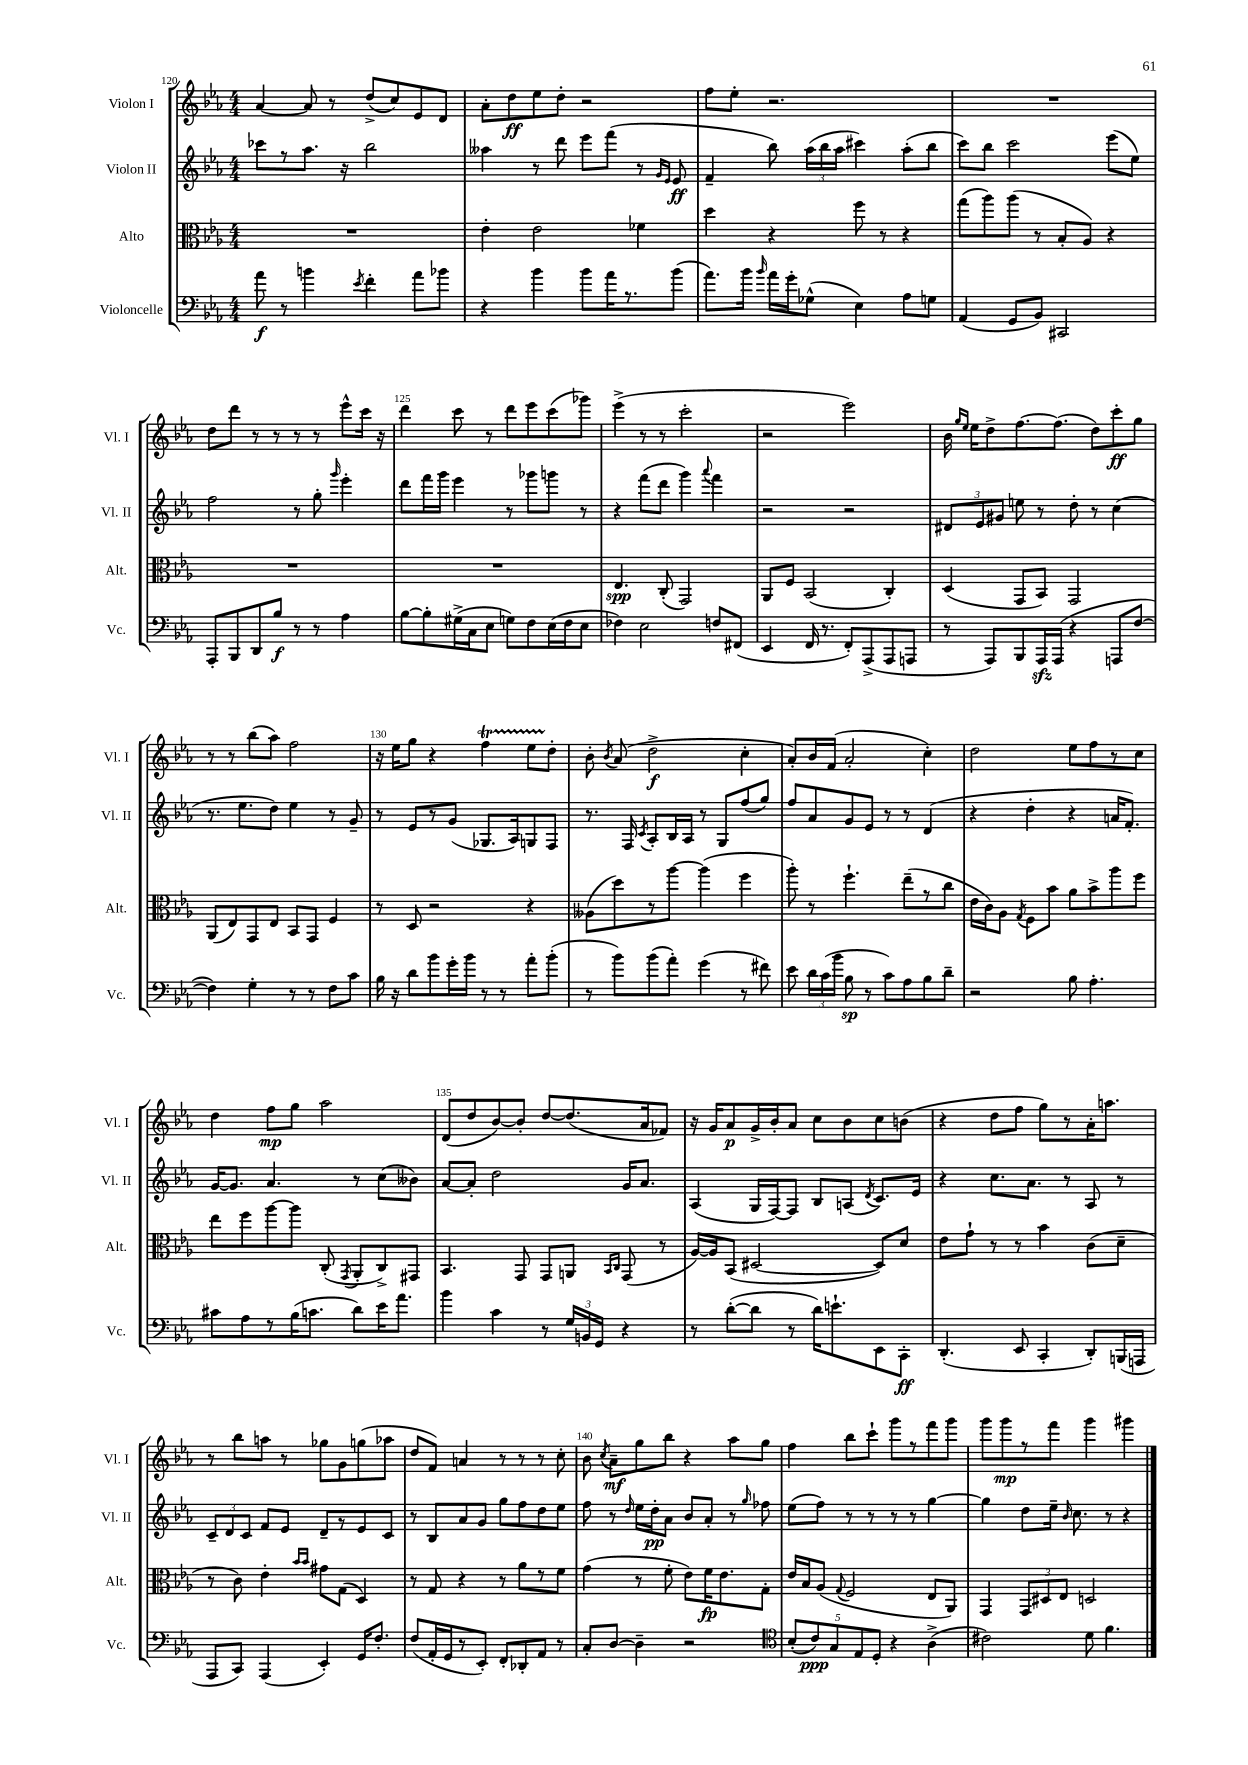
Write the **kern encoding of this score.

**kern	**dynam	**kern	**dynam	**kern	**dynam	**kern	**dynam
*part4	*part4	*part3	*part3	*part2	*part2	*part1	*part1
*staff4	*staff4	*staff3	*staff3	*staff2	*staff2	*staff1	*staff1
*I"Violoncelle	*	*I"Alto	*	*I"Violon II	*	*I"Violon I	*
*I'Vc.	*	*I'Alt.	*	*I'Vl. II	*	*I'Vl. I	*
*clefF4	*	*clefC3	*	*clefG2	*	*clefG2	*
*k[b-e-a-]	*	*k[b-e-a-]	*	*k[b-e-a-]	*	*k[b-e-a-]	*
*M4/4	*	*M4/4	*	*M4/4	*	*M4/4	*
=120	=120	=120	=120	=120	=120	=120	=120
8a-\	f	1r	.	8ccc-X\L	.	[4a-/	.
8r	.	.	.	8r	.	.	.
4bn\	.	.	.	8.aa-\J	.	8a-/]	.
.	.	.	.	.	.	8r	.
.	.	.	.	16r	.	.	.
8qe-/	.	.	.	.	.	.	.
4f'\	.	.	.	2bb-\	.	(8dd^/L	.
.	.	.	.	.	.	8cc/)	.
8a-\L	.	.	.	.	.	8e-/	.
8b-X\J	.	.	.	.	.	8d/J	.
=121	=121	=121	=121	=121	=121	=121	=121
4r	.	4e-'\	.	4aa--X\	.	8a-'\L	.
.	.	.	.	.	.	8dd\	ff
4b-\	.	2e-\	.	8r	.	8ee-\	.
.	.	.	.	8ddd\	.	8dd'\J	.
8b-\L	.	.	.	8eee-\L	.	2r	.
16a-\K	.	.	.	(8fff\J	.	.	.
8.r	.	.	.	.	.	.	.
.	.	4f-X\	.	8r	.	.	.
.	.	.	.	16qqg/LL	.	.	.
.	.	.	.	16qqe-/JJ	.	.	.
(8b-\J	.	.	.	8e-/	ff	.	.
=122	=122	=122	=122	=122	=122	=122	=122
8.a-\L)	.	4dd\	.	4f~/	.	8ff\L	.
.	.	.	.	.	.	8ee-'\J	.
16b-\Jk	.	.	.	.	.	.	.
16qqb-/	.	.	.	.	.	.	.
16a-\LL	.	4r	.	8bb-\)	.	2.r	.
16g'\J	.	.	.	.	.	.	.
(8G-X^^\J	.	.	.	(24aa-\LL	.	.	.
.	.	.	.	24bb-\	.	.	.
.	.	.	.	24aa-\JJ	.	.	.
4E-\)	.	8ff\	.	4ccc#X\)	.	.	.
.	.	8r	.	.	.	.	.
8A-\L	.	4r	.	(8aa-'\L	.	.	.
8Gn\J	.	.	.	8bb-\J	.	.	.
=123	=123	=123	=123	=123	=123	=123	=123
(4AA-/	.	(8gg\L	.	8ccc\L)	.	1r	.
.	.	8aa-\)	.	8bb-\J	.	.	.
8GG/L	.	(8aa-\J	.	2ccc\	.	.	.
8BB-/J)	.	8r	.	.	.	.	.
2CC#X/	.	8B-'/L	.	.	.	.	.
.	.	8A-/J)	.	.	.	.	.
.	.	4r	.	(8eee-\L	.	.	.
.	.	.	.	8ee-\J)	.	.	.
!!LO:LB:g=z
=124	=124	=124	=124	=124	=124	=124	=124
8AAA-'/L	.	1r	.	2ff\	.	8dd\L	.
8BBB-/	.	.	.	.	.	8ddd\J	.
8DD/	.	.	.	.	.	8r	.
8B-/J	f	.	.	.	.	8r	.
8r	.	.	.	8r	.	8r	.
8r	.	.	.	8gg'\	.	8r	.
.	.	.	.	16qqggg/	.	.	.
4A-\	.	.	.	4eee-'\	.	8eee-^^\L	.
.	.	.	.	.	.	16ccc\Jk	.
.	.	.	.	.	.	16r	.
=125	=125	=125	=125	=125	=125	=125	=125
[8B-\L	.	1r	.	8ddd\L	.	4ddd\	.
8B-'\]	.	.	.	16fff\L	.	.	.
.	.	.	.	16ggg\JJ	.	.	.
(16G#X^\L	.	.	.	4eee-\	.	8ccc\	.
16C\J	.	.	.	.	.	.	.
8E-\J	.	.	.	.	.	8r	.
8Gn\L)	.	.	.	8r	.	8ddd\L	.
8F\	.	.	.	8ggg-X\L	.	8eee-\	.
(16E-\L	.	.	.	8gggn\J	.	(8ccc\	.
16F\J	.	.	.	.	.	.	.
8E-\J	.	.	.	8r	.	8ggg-X\J)	.
=126	=126	=126	=126	=126	=126	=126	=126
4F-X\)	.	4.E-/	spp	4r	.	(4eee-^\	.
2E-\	.	.	.	(8fff\L	.	8r	.
.	.	(8C'/	.	8ddd\J	.	8r	.
.	.	2GG/)	.	4ggg\)	.	2ccc'\	.
.	.	.	.	8qqaaa-/	.	.	.
8Fn/L	.	.	.	4fff\	.	.	.
(8FF#X/J	.	.	.	.	.	.	.
=127	=127	=127	=127	=127	=127	=127	=127
4EE-/	.	8AA-/L	.	2r	.	2r	.
.	.	8F/J	.	.	.	.	.
16FF/	.	(2BB-/	.	.	.	.	.
8.r	.	.	.	.	.	.	.
8FF'/L)	.	.	.	2r	.	2eee-\)	.
(8AAA-^/	.	.	.	.	.	.	.
8AAA-/	.	4C'/)	.	.	.	.	.
8AAAn/J	.	.	.	.	.	.	.
=128	=128	=128	=128	=128	=128	=128	=128
8r	.	(4D/	.	12d#X/L	.	16b-\	.
.	.	.	.	.	.	16qqgg/LL	.
.	.	.	.	.	.	16qqee-/JJ	.
.	.	.	.	.	.	16ee-\KL	.
.	.	.	.	12e-/	.	.	.
8AAA-/L)	.	.	.	.	.	8dd^\	.
.	.	.	.	12g#X/J	.	.	.
8BBB-/	.	8GG/L	.	8een\	.	[8.ff\	.
16AAA-zz/L	.	8BB-/J)	.	8r	.	.	.
(16AAA-/JJ	.	.	.	.	.	(8.ff\J]	.
4r	.	2GG/	.	8dd'\	.	.	.
.	.	.	.	8r	.	8dd\L)	.
8AAAn/L	.	.	.	(4cc\	.	8ccc'\	ff
[8F/J	.	.	.	.	.	8gg\J	.
!!LO:LB:g=z
=129	=129	=129	=129	=129	=129	=129	=129
4F\])	.	(8AA-/L	.	8.r	.	8r	.
.	.	8E-/)	.	.	.	8r	.
.	.	.	.	8.ee-\L	.	.	.
4G'\	.	8GG/	.	.	.	(8bb-\L	.
.	.	8E-/J	.	8dd\J)	.	8aa-\J)	.
8r	.	8BB-/L	.	4ee-\	.	2ff\	.
8r	.	8GG/J	.	.	.	.	.
8F\L	.	4F/	.	8r	.	.	.
8c\J	.	.	.	8g~/	.	.	.
=130	=130	=130	=130	=130	=130	=130	=130
16B-\	.	8r	.	8r	.	16r	.
16r	.	.	.	.	.	16ee-\KL	.
8d\L	.	8D/	.	8e-/L	.	8gg\J	.
8b-\	.	2r	.	8r	.	4r	.
16g'\L	.	.	.	(8g/J	.	.	.
16b-\JJ	.	.	.	.	.	.	.
8r	.	.	.	8.G-X/L	.	4ffT\	.
8r	.	.	.	.	.	.	.
.	.	.	.	16A-/k)	.	.	.
8a-'\L	.	4r	.	8Gn/	.	8ee-TTT\L	.
(8b-'\J	.	.	.	8F/J	.	8dd'\J	.
=131	=131	=131	=131	=131	=131	=131	=131
8r	.	(8A--X\L	.	8.r	.	8b-'\	.
.	.	.	.	.	.	8qb-/	.
8b-\L)	.	8dd\)	.	.	.	(8a-/	.
.	.	.	.	16F/	.	.	.
.	.	.	.	8qc/	.	.	.
(8b-\	.	8r	.	8A-'/L	.	2dd^\	f
8a-'\J)	.	[8aa-\J	.	16B-/L	.	.	.
.	.	.	.	16A-/JJ	.	.	.
(4g\	.	(4aa-\]	.	8r	.	.	.
.	.	.	.	8G/L	.	.	.
8r	.	4ff\	.	(8ff/	.	4cc'\	.
8f#X\)	.	.	.	8gg/J)	.	.	.
=132	=132	=132	=132	=132	=132	=132	=132
8e-\	.	8aa-'\)	.	8ff/L	.	8a-'/L)	.
24d\LL	.	8r	.	8a-/	.	16b-/L	.
(24c\	.	.	.	.	.	.	.
.	.	.	.	.	.	(16f/JJ	.
24b-\JJ	.	.	.	.	.	.	.
8B-\	sp	4.ff`\	.	8g/	.	2a-'/	.
8r	.	.	.	8e-/J	.	.	.
8c\L)	.	.	.	8r	.	.	.
8A-\	.	(8ee-~\L	.	8r	.	.	.
8B-\	.	8r	.	(4d/	.	4cc'\)	.
8d~\J	.	8cc\J	.	.	.	.	.
=133	=133	=133	=133	=133	=133	=133	=133
2r	.	16e-\LL	.	4r	.	2dd\	.
.	.	16c\J)	.	.	.	.	.
.	.	8A-\J	.	.	.	.	.
.	.	8qG/	.	.	.	.	.
.	.	8F\L	.	4dd'\	.	.	.
.	.	8b-\J	.	.	.	.	.
8B-\	.	8a-\L	.	4r	.	8ee-\L	.
4.A-'\	.	8b-^\	.	.	.	8ff\	.
.	.	8aa-\	.	16an/KL	.	8r	.
.	.	.	.	8.f'/J)	.	.	.
.	.	8ff\J	.	.	.	8cc\J	.
!!LO:LB:g=z
=134	=134	=134	=134	=134	=134	=134	=134
8c#X\L	.	8ee-\L	.	[16g/KL	.	4dd\	.
.	.	.	.	8.g/J]	.	.	.
8A-\	.	8ff\	.	.	.	.	.
8r	.	[8aa-\	.	4.a-/	.	8ff\L	mp
(16B-\K	.	8aa-\J]	.	.	.	8gg\J	.
8.cn\J	.	.	.	.	.	.	.
.	.	(8C'/	.	.	.	2aa-\	.
.	.	8qGG/	.	.	.	.	.
8d\L)	.	8AA-'/L	.	8r	.	.	.
16e-\K	.	8C^/)	.	(8cc\L	.	.	.
8.a-\J	.	.	.	.	.	.	.
.	.	8GG#X/J	.	8b--X\J)	.	.	.
=135	=135	=135	=135	=135	=135	=135	=135
4b-\	.	4.BB-/	.	[8a-/L	.	(8d/L	.
.	.	.	.	8a-'/J]	.	8dd/	.
4c\	.	.	.	2dd\	.	[8b-/)	.
.	.	8GG/	.	.	.	8b-'/J]	.
8r	.	8GG/L	.	.	.	[8dd/L	.
24G/LL	.	8AAn/J	.	.	.	(8.dd/]	.
24BBn/	.	.	.	.	.	.	.
24GG/JJ	.	.	.	.	.	.	.
.	.	16qqBB-/LL	.	.	.	.	.
.	.	16qqC/JJ	.	.	.	.	.
4r	.	(8GG/	.	16g/KL	.	.	.
.	.	.	.	8.a-/J	.	16a-/k	.
.	.	8r	.	.	.	8f-X/J)	.
=136	=136	=136	=136	=136	=136	=136	=136
8r	.	[16A-/LL)	.	(4A-/	.	16r	.
.	.	16A-/J]	.	.	.	16g/KL	.
([8d'\L	.	(8BB-/J	.	.	.	8a-/	p
8d\J]	.	[2D#X/	.	16G/LL	.	16g^/L	.
.	.	.	.	[16F/J)	.	16b-'/J	.
8r	.	.	.	8F/J]	.	8a-/J	.
16d\KL)	.	.	.	8B-/L	.	8cc\L	.
8.en`\	.	.	.	.	.	.	.
.	.	.	.	(8An/J	.	8b-\	.
.	.	.	.	8qd/	.	.	.
8EE-\	.	8D#/L])	.	8.c/L)	.	8cc\	.
8CC'\J	ff	8d/J	.	.	.	(8bn\J	.
.	.	.	.	16e-/Jk	.	.	.
=137	=137	=137	=137	=137	=137	=137	=137
(4.DD'/	.	8e-\L	.	4r	.	4r	.
.	.	8g`\J	.	.	.	.	.
.	.	8r	.	8.cc\L	.	8dd\L	.
8EE-/	.	8r	.	.	.	8ff\J	.
.	.	.	.	8.a-\J	.	.	.
4CC'/	.	4b-\	.	.	.	8gg\L)	.
.	.	.	.	8r	.	8r	.
8DD'/L)	.	(8c\L	.	8A-/	.	16a-'\K	.
.	.	.	.	.	.	8.aan\J	.
(16BBBn/L	.	8d~\J	.	8r	.	.	.
16AAAn/JJ	.	.	.	.	.	.	.
!!LO:LB:g=z
=138	=138	=138	=138	=138	=138	=138	=138
8AAA-/L	.	8r	.	12c~/L	.	8r	.
.	.	.	.	12d/	.	.	.
8CC/J)	.	8c\)	.	.	.	8bb-\L	.
.	.	.	.	12c/J	.	.	.
(4AAA-/	.	4e-'\	.	8f/L	.	8aan\J	.
.	.	.	.	8e-/J	.	8r	.
.	.	16qqb-/LL	.	.	.	.	.
.	.	16qqb-/JJ	.	.	.	.	.
4EE-'/)	.	8g#X\L	.	8d~/L	.	8gg-X\L	.
.	.	(8G\J	.	8r	.	8g\	.
16GG/KL	.	4D/)	.	8e-/	.	(8ggn\	.
8.F'/J	.	.	.	.	.	.	.
.	.	.	.	8c/J	.	8aa-X\J	.
=139	=139	=139	=139	=139	=139	=139	=139
(8F/L	.	8r	.	8r	.	8dd/L	.
16AA-'/L	.	8G/	.	8B-/L	.	8f/J)	.
16GG/J	.	.	.	.	.	.	.
8r	.	4r	.	8a-/	.	4an/	.
8EE-'/J)	.	.	.	8g/J	.	.	.
8FF'/L	.	8r	.	8gg\L	.	8r	.
8DD-X'/	.	8a-\L	.	8ff\	.	8r	.
8AA-/J	.	8r	.	8dd\	.	8r	.
8r	.	8f\J	.	8ee-\J	.	8cc'\	.
=140	=140	=140	=140	=140	=140	=140	=140
8C'/L	.	(4g\	.	8ff\	.	8b-\	.
.	.	.	.	.	.	8qcc/	.
[8D/J	.	.	.	8r	.	8a-~\L	mf
.	.	.	.	16qqdd/	.	.	.
4D~\]	.	8r	.	16ee-\LL	.	8gg\	.
.	.	.	.	16dd'\J	pp	.	.
.	.	8f'\	.	8a-\J	.	8bb-\J	.
2r	.	8e-\L)	.	8b-/L	.	4r	.
.	.	16f\K	fp	8a-'/J	.	.	.
.	.	8.e-\	.	.	.	.	.
.	.	.	.	8r	.	8aa-\L	.
.	.	.	.	16qqgg/	.	.	.
.	.	8G'\J	.	8ff-X\	.	8gg\J	.
=141	=141	=141	=141	=141	=141	=141	=141
*clefC4	*	*	*	*	*	*	*
(10B-'/L	.	16e-/LL	.	(8ee-\L	.	4ff\	.
.	.	16B-/J	.	.	.	.	.
10c/)	ppp	.	.	.	.	.	.
.	.	(8A-/J	.	8ff\J)	.	.	.
10G/	.	.	.	.	.	.	.
.	.	8qqG/	.	.	.	.	.
.	.	2F/	.	8r	.	8bb-\L	.
10E-/	.	.	.	.	.	.	.
.	.	.	.	8r	.	8ccc`\J	.
10D'/J	.	.	.	.	.	.	.
4r	.	.	.	8r	.	8ggg\L	.
.	.	.	.	8r	.	8r	.
(4A-^\	.	8E-/L	.	[4gg\	.	8fff\	.
.	.	8AA-/J)	.	.	.	8ggg\J	.
=142	=142	=142	=142	=142	=142	=142	=142
2c#X\)	.	4GG/	.	4gg\]	.	8ggg\L	.
.	.	.	.	.	.	8ggg\	mp
.	.	12GG/L	.	8dd\L	.	8r	.
.	.	12D#X/	.	.	.	.	.
.	.	.	.	16ee-~\Jk	.	8fff\J	.
.	.	12E-/J	.	.	.	.	.
.	.	.	.	16qqb-/	.	.	.
.	.	.	.	8.cc\	.	.	.
8d\	.	2Dn/	.	.	.	4ggg\	.
4.f\	.	.	.	8r	.	.	.
.	.	.	.	4r	.	4ggg#X\	.
==	==	==	==	==	==	==	==
*-	*-	*-	*-	*-	*-	*-	*-
